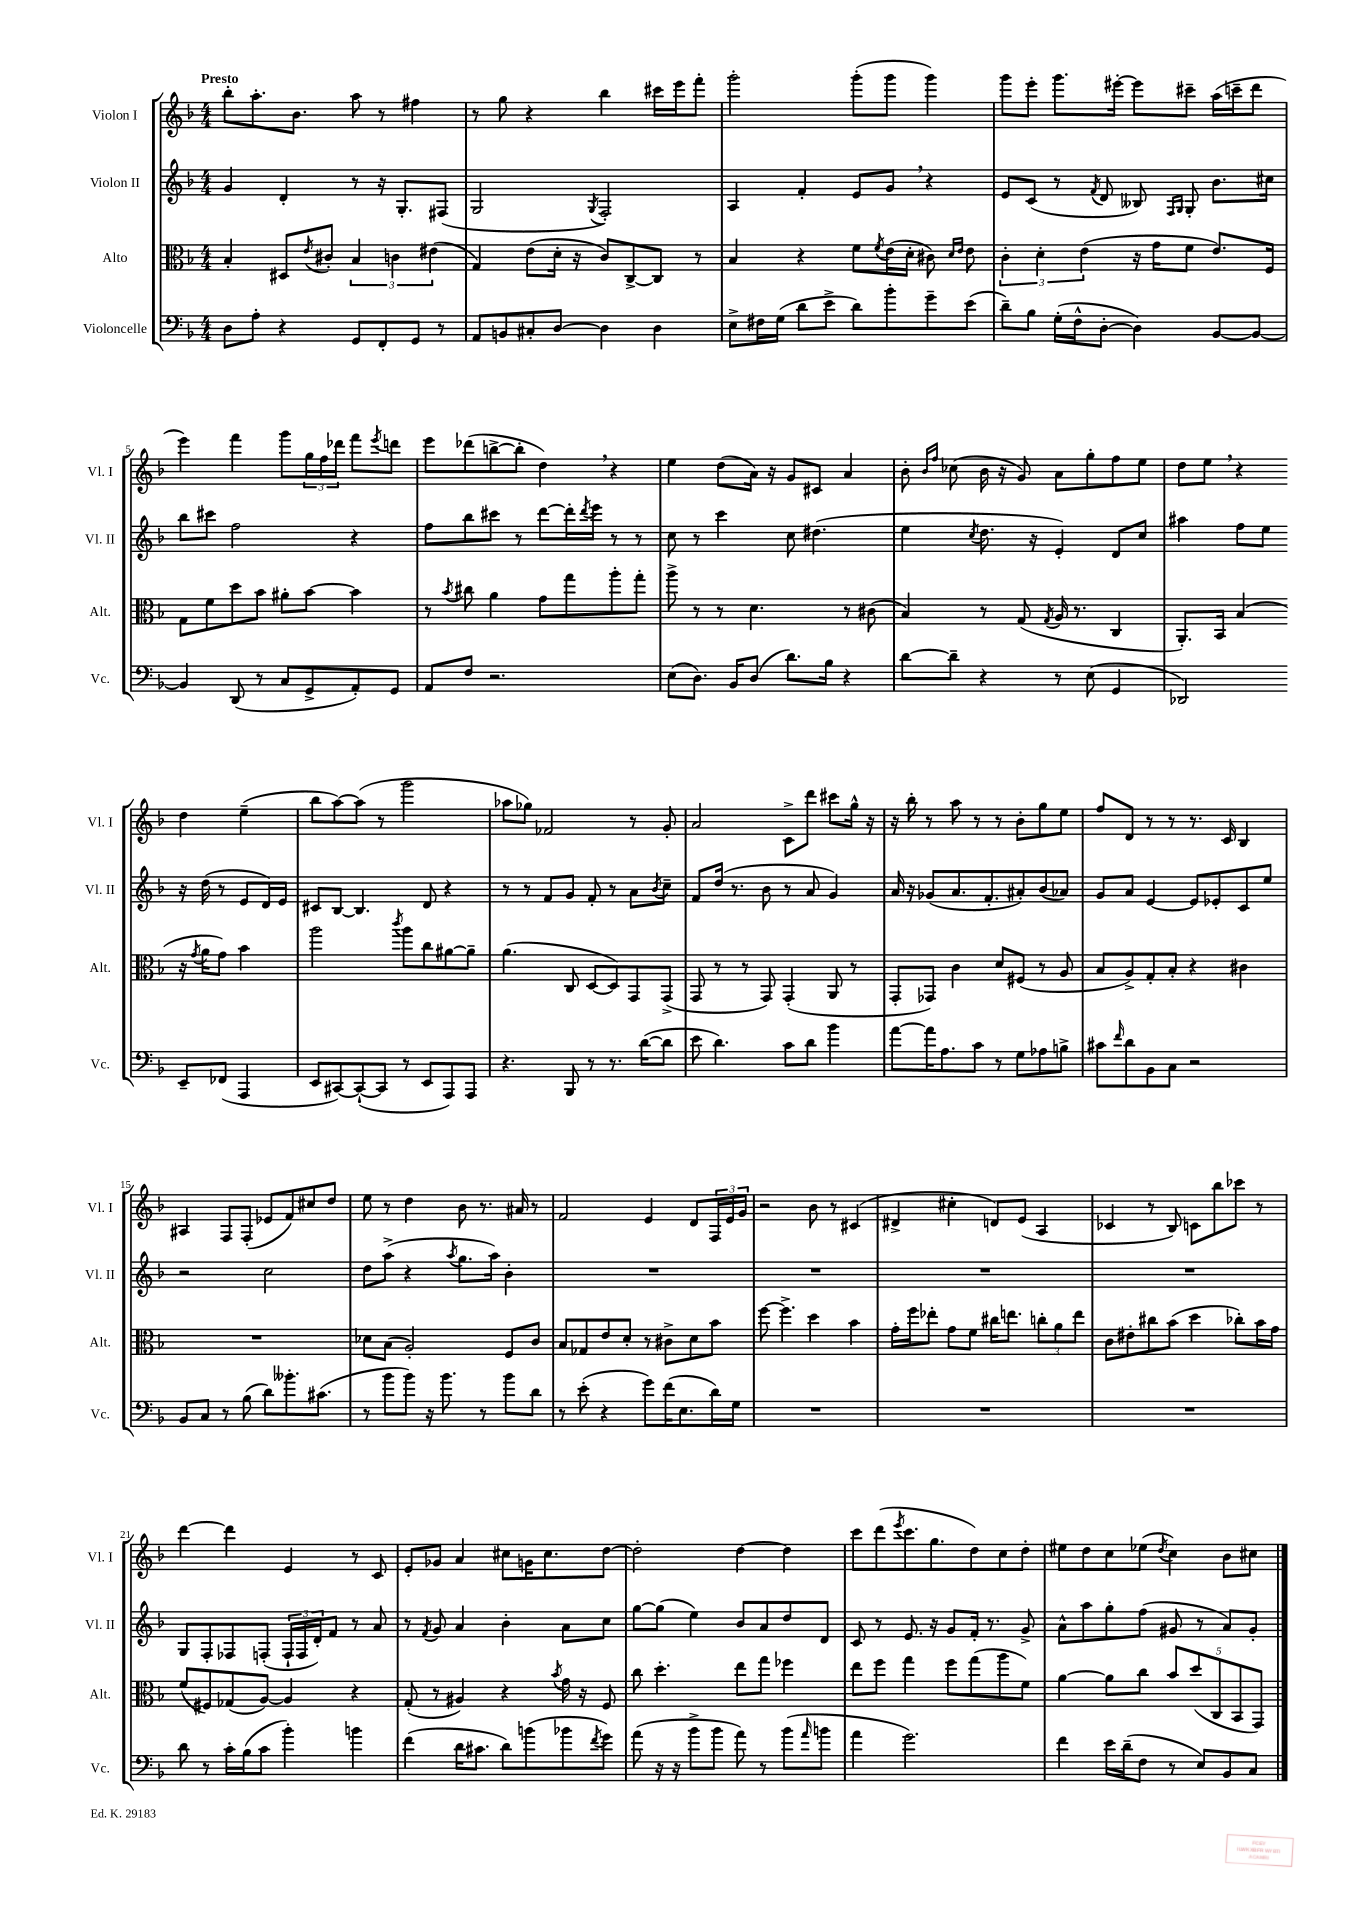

**kern	**kern	**kern	**kern
*part4	*part3	*part2	*part1
*staff4	*staff3	*staff2	*staff1
*I"Violoncelle	*I"Alto	*I"Violon II	*I"Violon I
*I'Vc.	*I'Alt.	*I'Vl. II	*I'Vl. I
*clefF4	*clefC3	*clefG2	*clefG2
*k[b-]	*k[b-]	*k[b-]	*k[b-]
*M4/4	*M4/4	*M4/4	*M4/4
=1	=1	=1	=1
!	!	!	!LO:TX:a:B:t=Presto
8D\L	4B-'/	4g/	8bb-'\L
8A'\J	.	.	8.aa'\
4r	8D#X/L	4d'/	.
.	.	.	8.b-\J
.	8qe/	.	.
.	8c#X'/J	.	.
8GG/L	6B-/	8r	8aa\
8FF'/	.	16r	8r
.	6cn\	.	.
.	.	8.G'/L	.
8GG/J	.	.	4ff#X\
.	(6e#X\	.	.
8r	.	(8F#X/J	.
=2	=2	=2	=2
8AA/L	4G/)	2G/	8r
8BBn/	.	.	8gg\
8C#X'/	(8e\L	.	4r
[8D/J	16d'\Jk	.	.
.	16r	.	.
.	.	8qG/	.
4D\]	8c/L)	2F'/)	4bb-\
.	[8C^/	.	.
4D\	8C/J]	.	16ccc#X\LL
.	.	.	16eee\J
.	8r	.	8fff'\J
=3	=3	=3	=3
8E^\L	4B-/	4A/	2ggg'\
16F#X\L	.	.	.
(16G\JJ	.	.	.
8d\L	4r	4f'/	.
8e^\J	.	.	.
8d\L)	8f\L	8e/L	(8ggg'\L
.	8qf/	.	.
8b-'\	(16e\L	8g,/J	8ggg\J
.	16d'\JJ	.	.
8g~\	8c#X\)	4r	4ggg\)
.	16qqd/LL	.	.
.	16qqe/JJ	.	.
(8e\J	8e\	.	.
=4	=4	=4	=4
8d~\L)	6c'\	8e/L	8ggg\L
8B-\J	.	(8c/J	8eee'\J
.	6d'\	.	.
(16G'\LL	.	8r	8.ggg\L
16F^^\J	.	.	.
.	(6e\	.	.
.	.	8qf/	.
[8D'\J	.	8d/	.
.	.	.	[16eee#X'\Jk
4D\])	16r	8B--X/)	8eee#\L]
.	16g\KL	.	.
.	.	16qqF/LL	.
.	.	16qqG/JJ	.
.	8f\J	8G'/	8ccc#X~\J
[8BB-/L	8.e/L)	8.b-\L	(16aa\LL
.	.	.	16cccn~\J
8BB-/J_	.	.	8ddd\J
.	16F/Jk	16cc#X\Jk	.
!!LO:LB:g=z
=5	=5	=5	=5
4BB-/]	8G\L	8bb-\L	4eee\)
.	8f\	8ccc#X\J	.
(8DD/	8dd\	2ff\	4fff\
8r	8b-\J	.	.
8C/L	8a#X'\L	.	8ggg\L
8GG^/	[8b-\J	.	24gg\L
.	.	.	24ff\
.	.	.	24ddd-X\JJ
8AA'/)	4b-\]	4r	8fff\L
.	.	.	8qeee/
8GG/J	.	.	8dddn\J
=6	=6	=6	=6
8AA/L	8r	8ff\L	8eee\L
.	8qb-/	.	.
8F/J	8cc#X\	8bb-\	(8ddd-X\
2.r	4a\	8ccc#X\J	[8bbn^\
.	.	8r	8bb'\J]
.	8g\L	[8ddd\L	4dd,\)
.	8gg\	16ddd'\L]	.
.	.	8qddd/	.
.	.	16eee\JJ	.
.	8aa'\	8r	4r
.	8gg'\J	8r	.
=7	=7	=7	=7
(8E\L	8aa^\	8cc\	4ee\
8.D\J)	8r	8r	.
.	8r	4ccc\	(8dd\L
16BB-/KL	.	.	.
(8D/J	4.d\	.	16a\Jk)
.	.	.	16r
8.d\L)	.	8cc\	8g/L
.	.	(4.dd#X\	8c#X/J
16B-\Jk	.	.	.
4r	8r	.	4a/
.	(8c#X\	.	.
=8	=8	=8	=8
[8d\L	4B-/)	4ee\	8b-'\
.	.	.	16qqb-/LL
.	.	.	16qqff/JJ
8d~\J]	.	.	(8cc-X\
.	.	8qcc/	.
4r	8r	8.dd\	16b-\
.	.	.	16r
.	(8G/	.	8g/)
.	.	16r	.
.	8qG/	.	.
8r	16A/	4e'/)	8a\L
.	8.r	.	.
(8E\	.	.	8gg'\
4GG/	4C/	8d/L	8ff\
.	.	8cc/J	8ee\J
=9	=9	=9	=9
2DD-X/)	8.AA'/L)	4aa#X\	8dd\L
.	.	.	8ee,\J
.	16BB-/Jk	.	.
.	(4B-/	8ff\L	4r
.	.	8ee\J	.
8EE~/L	16r	16r	4dd\
.	8qg/	.	.
.	16a\KL	(16dd\	.
(8FF-X/J	8g\J)	8r	.
4AAA/	4b-\	8e/L	(4ee~\
.	.	16d/L)	.
.	.	16e/JJ	.
!!LO:LB:g=z
=10	=10	=10	=10
8EE/L	2aa\	8c#X/L	8bb-\L
[8CC#X/)	.	[8B-/J	[8aa\)
(8CC#`/_	.	4.B-/]	(8aa\J]
8CC#/J]	.	.	8r
.	8qccc/	.	.
8r	8aa\L	.	2ggg\
8EE/L	8cc\	8d/	.
8AAA/)	[8a#X\	4r	.
8AAA/J	8a#~\J]	.	.
=11	=11	=11	=11
4.r	(4.a\	8r	8aa-X\L
.	.	8r	8gg-X\J)
.	.	8f/L	2f-X/
8BBB-/	8C/	8g/J	.
8r	[8D/L	8f'/	.
8.r	8D/])	8r	.
.	8GG/	8a\L	8r
([16d\KL	.	.	.
.	.	8qb-/	.
8d\J]	(8GG^/J	8cc~\J	8g'/
=12	=12	=12	=12
8e\	8GG/	8f/L	2a/
4.d\)	8r	(16dd/Jk	.
.	.	8.r	.
.	8r	.	.
.	8GG/)	8b-\	.
8c\L	(4GG'/	8r	8c^\L
8d\J	.	8a/	8ddd\J
4b-\	8AA/	4g/)	8ccc#X\L
.	8r	.	16gg^^\Jk
.	.	.	16r
=13	=13	=13	=13
[8a\L	8GG'/L	16a/	16r
.	.	16r	16bb-'\
16a\K]	8GG-X/J)	(8g-X/L	8r
8.A\	.	.	.
.	4c\	8.a/	8aa\
8c\J	.	.	8r
.	.	8.f'/	.
8r	8d/L	.	8r
8G\L	(8F#X/J	8a#X'/)	8b-'\L
8A-X\	8r	(8b-/	8gg\
8Bn^\J	8A/	8a-X/J)	8ee\J
=14	=14	=14	=14
8c#X\L	8B-/L	8g/L	8ff/L
16qqf/	.	.	.
8d\	8A^/)	8a/J	8d/J
8BB-\	8G'/	[4e/	8r
8C\J	8B-'/J	.	8r
2r	4r	8e/L]	8.r
.	.	8e-X'/	.
.	.	.	16c/
.	4c#X\	8c/	4B-/
.	.	8ee/J	.
!!LO:LB:g=z
=15	=15	=15	=15
8BB-/L	1r	2r	4A#X/
8C/J	.	.	.
8r	.	.	8F/L
(8B-\	.	.	(8F'/J
8d\L)	.	2cc\	8e-X/L
8.b--X'\	.	.	8f/)
.	.	.	8cc#X/
(8.c#X\J	.	.	.
.	.	.	8dd/J
=16	=16	=16	=16
8r	8d-X\L	8dd\L	8ee\
8b-\L	(8B-\J	(8aa^\J	8r
8b-\J)	2A'/)	4r	4dd\
16r	.	.	.
8.b-\	.	.	.
.	.	8qaa/	.
.	.	8.gg\L	8b-\
8r	.	.	8.r
.	.	16aa\Jk)	.
8b-\L	8F/L	4b-'\	.
.	.	.	16a#X/
8d\J	8c/J	.	8r
=17	=17	=17	=17
8r	8B-/L	1r	2f/
(8e'\	8G-X/	.	.
4r	8e/	.	.
.	8d'/J	.	.
8g\L)	8r	.	4e/
(16f\K	8c#X^\L	.	.
8.E\	.	.	.
.	8d\	.	8d/L
16d\L)	8b-\J	.	24F/L
.	.	.	24e/
16G\JJ	.	.	.
.	.	.	24g/JJ
=18	=18	=18	=18
1r	[8ff\	1r	2r
.	4.ff^\]	.	.
.	4dd\	.	8b-\
.	.	.	8r
.	4b-\	.	(4c#X/
=19	=19	=19	=19
1r	16g'\LL	1r	4d#X^/
.	16ff\J	.	.
.	8ee-X'\J	.	.
.	8g\L	.	4cc#X'\
.	8f\J	.	.
.	16cc#X\KL	.	8dn/L)
.	8.een\J	.	.
.	.	.	(8e/J
.	12ccn'\L	.	4A/
.	12a\	.	.
.	12ee\J	.	.
=20	=20	=20	=20
1r	8c\L	1r	4c-X/
.	8e#X'\	.	.
.	8cc#X\	.	8r
.	(8b-\J	.	8B-/)
.	4dd\	.	8cn\L
.	.	.	8bb-\
.	8cc-X'\L)	.	8ccc-X\J
.	16b-\L	.	8r
.	16g\JJ	.	.
!!LO:LB:g=z
=21	=21	=21	=21
8d\	(8f/L	8G/L	[4ddd\
8r	8F#X/)	8F'/	.
16c'\LL	(8G-X/	8F-X/	4ddd\]
(16B-\J	.	.	.
8c\J	[8A/J)	(8Fn'/J	.
4b-'\)	4A/]	24F`/LL	4e/
.	.	24F/	.
.	.	24d'/J)	.
.	.	8f/J	.
4bn\	4r	8r	8r
.	.	8a/	8c/
=22	=22	=22	=22
(4f\	(8G'/	8r	8e'/L
.	.	8qf/	.
.	8r	8g/	8g-X/J
16d\KL	4A#X/)	4a/	4a/
8.c#X\J	.	.	.
8d\L)	4r	4b-'\	8cc#X\L
(8bn\	.	.	16gn\K
.	.	.	8.cc#\
.	8qb-/	.	.
8b-X\	16g\	8a\L	.
.	16r	.	.
8qf/	.	.	.
8g\J)	8F/	8cc\J	[8dd\J
=23	=23	=23	=23
(8a\	8cc\	[8gg\L	2dd'\]
16r	4.dd'\	(8gg\J]	.
16r	.	.	.
8b-^\L	.	4ee\)	.
8b-\J	.	.	.
8a\)	8ee\L	8b-/L	[4dd\
8r	8gg\J	8a/	.
(8b-\L	4ff-X\	8dd/	4dd\]
16qqa/	.	.	.
8bn\J	.	8d/J	.
=24	=24	=24	=24
4a\	8ee\L	8c/	8ccc\L
.	8ff\J	8r	(8ddd\
.	.	.	8qeee/
2.g\)	4gg\	8.e/	8.ccc\
.	.	16r	8.gg\
.	8ff\L	8g/L	.
.	(8gg\	16f'/Jk	8dd\)
.	.	8.r	.
.	8aa\	.	8cc\
.	8f\J)	8g^/	8dd'\J
=25	=25	=25	=25
4f\	[4a\	8a^^\L	8ee#X\L
.	.	8aa\	8dd\
16e\LL	8a\L]	8gg'\	8cc\
(16d~\J	.	.	.
8F\J	8cc\J	(8ff\J	(8ee-X\J
.	.	.	8qdd/
8r	10b-/L	8g#X/	4cc\)
.	(10dd/	.	.
8E/L)	.	8r	.
.	10C/	.	.
8BB-/	.	8a/L)	8b-\L
.	10BB-/	.	.
8C/J	.	8g#'/J	8cc#X\J
.	10GG/J)	.	.
==	==	==	==
*-	*-	*-	*-
